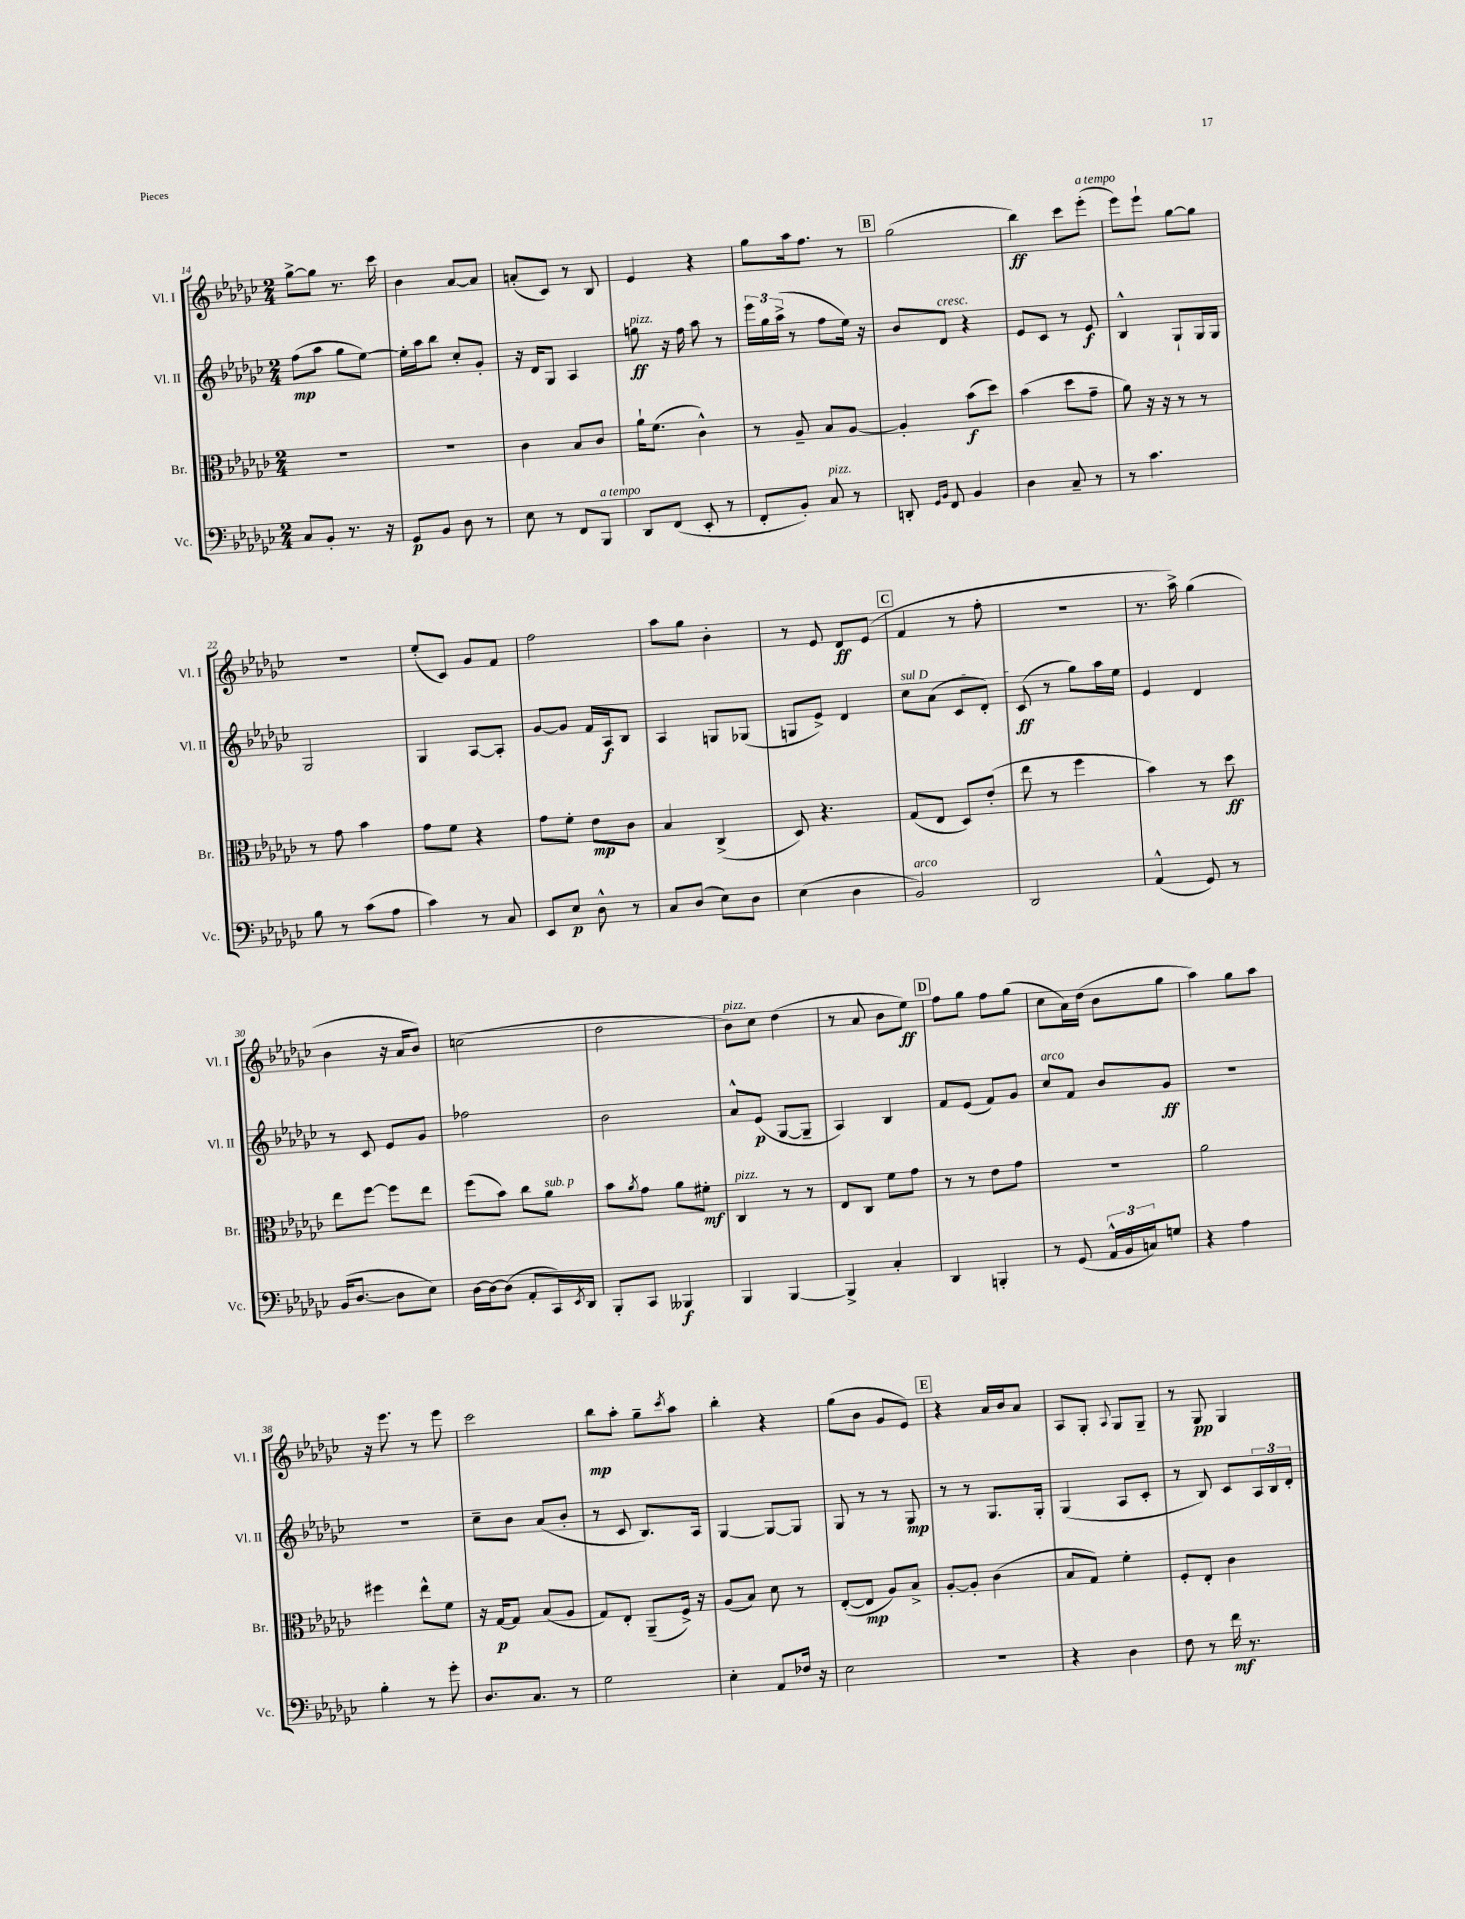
<<
\new StaffGroup <<
\new Staff = "s0" \with { instrumentName = "Vl. I" shortInstrumentName = "Vl. I" } {
    \clef treble \key ges \major \numericTimeSignature \time 2/4
    ges''8~-> ges''8 r8. ces'''16 |
    bes'4 aes'8~ aes'8 |
    a'8-.( ces'8) r8 bes8 |
    ees'4 r4 |
    ges''8 aes''16 f''8. r8 |
    \mark \markup { \box "B" } ges''2( |
    bes''4\ff) ces'''8 ees'''8-.^\markup { \italic "a tempo" }( |
    ees'''8) ees'''8-! ges''8~ ges''8 |
    R2 |
    ees''8-.( ces'8) ges'8 f'8 |
    f''2 |
    aes''8 ges''8 bes'4-. |
    r8 ees'8 des'8\ff ees'8( |
    \mark \markup { \box "C" } f'4 r8 f''8-. |
    R2 |
    r8. aes''16->) ges''4( |
    bes'4 r16 aes'16 bes'8) |
    c''2( |
    des''2 |
    bes'8^\markup { \italic "pizz." }) ces''8 des''4( |
    r8 aes'8 bes'8 ees''8\ff) |
    \mark \markup { \box "D" } f''8 ges''8 f''8 ges''8( |
    ces''8 aes'16) des''16( bes'8 ges''8 |
    aes''4) ges''8 aes''8 |
    r16 ees'''8. r8 ees'''8 |
    ces'''2 |
    bes''8\mp aes''8-. ges''8-- \acciaccatura { ces'''8 } aes''8 |
    bes''4-. r4 |
    ges''8( bes'8 ges'8 ees'8) |
    \mark \markup { \box "E" } r4 aes'16 bes'16 aes'8 |
    aes8 ges8-. \appoggiatura { aes8 } ges8 ges8-- |
    r8 ges8\pp ges4 \bar "|." |
}
\new Staff = "s1" \with { instrumentName = "Vl. II" shortInstrumentName = "Vl. II" } {
    \clef treble \key ges \major \numericTimeSignature \time 2/4
    f''8\mp( aes''8 ges''8 ees''8~) |
    ees''16-. aes''16 bes''8 ces''8-. ges'8-. |
    r16 des'16 ges8 aes4 |
    g''8\ff^\markup { \italic "pizz." } r16 f''16 aes''8 r8 |
    \tuplet 3/2 { ees'''16 ges''16 aes''16->( } r8 f''8 ees''16) r16 |
    \mark \markup { \box "B" } bes'8 des'8^\markup { \italic "cresc." } r4 |
    ees'8 ces'8 r8 ees'8\f |
    bes4-^ ges8-! ges16 ges16 |
    ges2 |
    ges4 aes8~ aes8-. |
    ges'8~ ges'8 f'16 aes16\f bes8 |
    aes4 g8 ges8( |
    g8 ees'8->) des'4 |
    \mark \markup { \box "C" } \once \override TextSpanner.bound-details.left.text = \markup { \italic "sul D" } ces''8\startTextSpan aes'8( ces'8 des'8-.) |
    ces'8\ff\stopTextSpan( r8 ges''8) aes''16 ees''16 |
    ees'4 des'4 |
    r8 ces'8 ees'8 ges'8 |
    fes''2 |
    bes'2 |
    aes'8-^ ees'8\p( ges8~ ges8-- |
    aes4) bes4 |
    \mark \markup { \box "D" } f'8 ees'8( f'8) ges'8 |
    ces''8^\markup { \italic "arco" } f'8 bes'8 ges'8\ff |
    r2 |
    R2 |
    ces''8-- bes'8 aes'8( bes'8-. |
    r8 ces'8 bes8.) aes16 |
    ges4~ ges8~ ges8 |
    ges8 r8 r8 ges8\mp |
    \mark \markup { \box "E" } r8 r8 ges8. ges16-. |
    ges4( aes8 ces'8-. |
    r8 bes8) ces'8 \tuplet 3/2 { aes16 bes16 des'16-. } \bar "|." |
}
\new Staff = "s2" \with { instrumentName = "Br." shortInstrumentName = "Br." } {
    \clef alto \key ges \major \numericTimeSignature \time 2/4
    R2 |
    R2 |
    ces'4 bes8 ces'8 |
    aes'16-! f'8.( ces'4-^) |
    r8 aes8-- bes8 aes8~ |
    \mark \markup { \box "B" } aes4-. bes'8\f( des''8) |
    bes'4( des''8 ges'8-- |
    aes'8) r16 r16 r8 r8 |
    r8 ges'8 bes'4 |
    ges'8 f'8 r4 |
    ges'8 f'8-. ees'8\mp ces'8 |
    bes4 ces4->( |
    des8) r4. |
    \mark \markup { \box "C" } ges8( ees8 des8) ees'8-.( |
    ees''8 r8 f''4 |
    bes'4) r8 des''8\ff |
    ees''8 f''8~ f''8 ees''8 |
    f''8( bes'8) ces''8 aes'8^\markup { \italic "sub. p" } |
    bes'8 \acciaccatura { aes'8 } ges'8 aes'8 fis'8-.\mf |
    ces4^\markup { \italic "pizz." } r8 r8 |
    ees8 ces8 f'8 ges'8 |
    \mark \markup { \box "D" } r8 r8 ees'8 ges'8 |
    r2 |
    aes'2 |
    fis''4 ees''8-^ f'8 |
    r16 ges16~\p ges8 bes8( aes8 |
    ges8) ees8-. aes,8--( f16->) r16 |
    aes8( bes8) des'8 r8 |
    ees8~-.( ees8\mp aes8) bes8-> |
    \mark \markup { \box "E" } aes8~-. aes8-. ces'4( |
    bes8 ges8) f'4-. |
    f8-. ees8-. ces'4 \bar "|." |
}
\new Staff = "s3" \with { instrumentName = "Vc." shortInstrumentName = "Vc." } {
    \clef bass \key ges \major \numericTimeSignature \time 2/4
    ces8 bes,8-. r8. r16 |
    ges,8\p bes,8 des8 r8 |
    ees8 r8 f,8 bes,,8^\markup { \italic "a tempo" } |
    des,8 f,8( ees,8-. r8 |
    f,8-. bes,8-.) ces8^\markup { \italic "pizz." } r8 |
    \mark \markup { \box "B" } d,8-. \grace { ges,16 bes,16 } f,8 bes,4 |
    des4 ces8-- r8 |
    r8 ces'4. |
    bes8 r8 ces'8( aes8 |
    ces'4) r8 ces8 |
    ees,8 ees8\p des8-^ r8 |
    ces8 des8( ees8) des8 |
    ees4( des4 |
    \mark \markup { \box "C" } bes,2^\markup { \italic "arco" }) |
    des,2 |
    aes,4-^( ges,8) r8 |
    bes,16( des8.~ des8 ees8) |
    des16~ des16~ des8( aes,8-. ces,16) \acciaccatura { ees,8 } des,16 |
    bes,,8-. ces,8 beses,,4\f |
    bes,,4 bes,,4~ |
    bes,,4-> ces4-. |
    \mark \markup { \box "D" } des,4 b,,4-. |
    r8 ges,8( \tuplet 3/2 { aes,16-^ bes,16 c16) } g8 |
    r4 aes4 |
    bes4-. r8 ges'8-. |
    des8. ces8. r8 |
    ges2 |
    ees4-. aes,8 fes16 r16 |
    ees2 |
    \mark \markup { \box "E" } R2 |
    r4 des4 |
    f8 r8 f'16\mf r8. \bar "|." |
}
>>
>>
\layout { \context { \Score currentBarNumber = #14 } }
